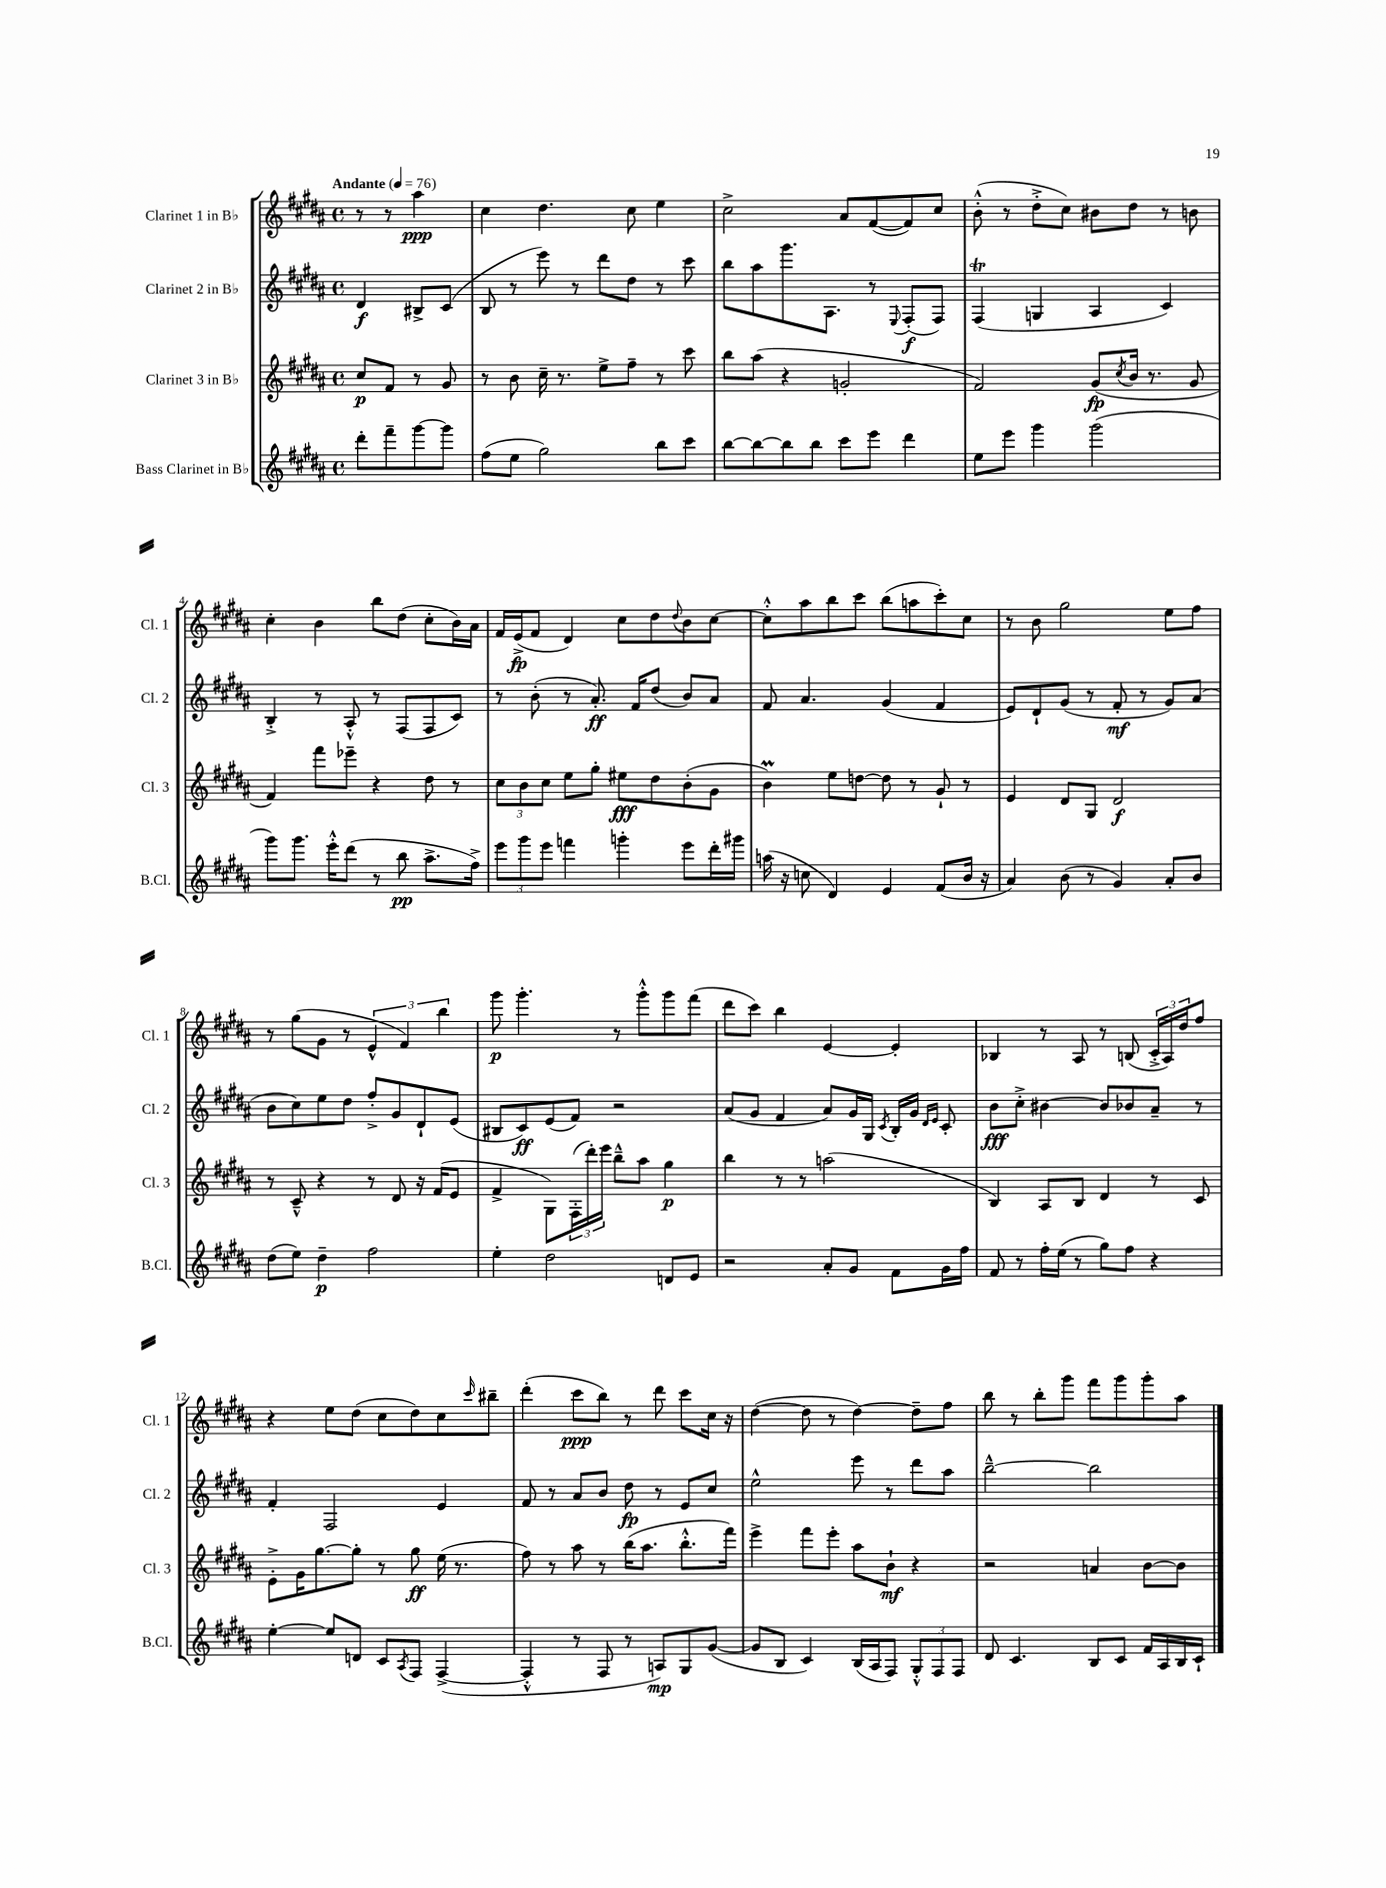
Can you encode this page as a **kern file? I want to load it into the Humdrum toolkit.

**kern	**dynam	**kern	**dynam	**kern	**dynam	**kern	**dynam
*part4	*part4	*part3	*part3	*part2	*part2	*part1	*part1
*staff4	*staff4	*staff3	*staff3	*staff2	*staff2	*staff1	*staff1
*I"Bass Clarinet in B♭	*	*I"Clarinet 3 in B♭	*	*I"Clarinet 2 in B♭	*	*I"Clarinet 1 in B♭	*
*I'B.Cl.	*	*I'Cl. 3	*	*I'Cl. 2	*	*I'Cl. 1	*
*clefG2	*	*clefG2	*	*clefG2	*	*clefG2	*
*k[f#c#g#d#a#]	*	*k[f#c#g#d#a#]	*	*k[f#c#g#d#a#]	*	*k[f#c#g#d#a#]	*
*M4/4	*	*M4/4	*	*M4/4	*	*M4/4	*
*met(c)	*	*met(c)	*	*met(c)	*	*met(c)	*
*MM76	*	*MM76	*	*MM76	*	*MM76	*
=	=	=	=	=	=	=	=
!	!	!	!	!	!	!LO:TX:a:B:t=Andante	!
8ddd#'\L	.	8cc#/L	p	4d#/	f	8r	.
8fff#~\	.	8f#/J	.	.	.	8r	.
[8ggg#\	.	8r	.	8B#X^/L	.	4aa#\	ppp
8ggg#\J]	.	8g#/	.	(8c#/J	.	.	.
=1	=1	=1	=1	=1	=1	=1	=1
(8ff#\L	.	8r	.	8B/	.	4cc#\	.
8ee\J	.	8b\	.	8r	.	.	.
2gg#\)	.	16cc#~\	.	8eee\)	.	4.dd#\	.
.	.	8.r	.	.	.	.	.
.	.	.	.	8r	.	.	.
.	.	8ee^\L	.	8ddd#\L	.	.	.
.	.	8ff#~\J	.	8dd#\J	.	8cc#\	.
8bb\L	.	8r	.	8r	.	4ee\	.
8ccc#\J	.	8ccc#\	.	8ccc#\	.	.	.
=2	=2	=2	=2	=2	=2	=2	=2
[8bb\L	.	8bb\L	.	8bb\L	.	2cc#^\	.
8bb\_	.	(8aa#\J	.	8aa#\	.	.	.
8bb\]	.	4r	.	8.ggg#\	.	.	.
8bb\J	.	.	.	.	.	.	.
.	.	.	.	8.A#\J	.	.	.
8ccc#\L	.	2gn'/	.	.	.	8a#/L	.
8eee\J	.	.	.	8r	.	([8f#/	.
.	.	.	.	8qqE/	.	.	.
4ddd#\	.	.	.	(8F#'/L	f	8f#/])	.
.	.	.	.	8F#/J)	.	8cc#/J	.
=3	=3	=3	=3	=3	=3	=3	=3
8ee\L	.	2f#/)	.	(4F#T/	.	(8b'^^\	.
8eee\J	.	.	.	.	.	8r	.
4ggg#\	.	.	.	4Gn/	.	8dd#'^\L	.
.	.	.	.	.	.	8cc#\J)	.
(2ggg#\	.	(8g#/L	fp	4A#/	.	8b#X\L	.
.	.	8qcc#/	.	.	.	.	.
.	.	16b/Jk	.	.	.	8dd#\J	.
.	.	8.r	.	.	.	.	.
.	.	.	.	4c#/)	.	8r	.
.	.	8g#/	.	.	.	8bn\	.
!!LO:LB:g=z
=4	=4	=4	=4	=4	=4	=4	=4
8ggg#\L)	.	4f#/)	.	4B'^/	.	4cc#'\	.
8.ggg#\J	.	.	.	.	.	.	.
.	.	8fff#\L	.	8r	.	4b\	.
16eee'^^\KL	.	.	.	.	.	.	.
(8ddd#\J	.	8eee-X~\J	.	8A#'^^/	.	.	.
8r	.	4r	.	8r	.	8bb\L	.
8bb\	pp	.	.	(8F#/L	.	(8dd#\J	.
8.aa#^\L	.	8dd#\	.	8F#/	.	8cc#'\L	.
.	.	8r	.	8c#/J)	.	16b\L)	.
16ff#^\Jk)	.	.	.	.	.	16a#\JJ	.
=5	=5	=5	=5	=5	=5	=5	=5
12eee\L	.	12cc#\L	.	8r	.	16f#/LL	.
.	.	.	.	.	.	(16e^/J	fp
12ggg#\	.	12b\	.	.	.	.	.
.	.	.	.	(8b'\	.	8f#/J	.
12eee\J	.	12cc#\J	.	.	.	.	.
4fffn\	.	8ee\L	.	8r	.	4d#/)	.
.	.	8gg#'\J	.	8.a#'/)	ff	.	.
4gggn'\	.	8ee#X\L	fff	.	.	8cc#\L	.
.	.	.	.	16f#/KL	.	.	.
.	.	8dd#\	.	(8dd#/J	.	8dd#\	.
.	.	.	.	.	.	8qqdd#/	.
8eee\L	.	(8b'\	.	8b/L)	.	8b\	.
16ddd#'\L	.	8g#\J	.	8a#/J	.	[8cc#\J	.
16ggg#X\JJ	.	.	.	.	.	.	.
=6	=6	=6	=6	=6	=6	=6	=6
(16aan\	.	4bM\)	.	8f#/	.	8cc#'^^\L]	.
16r	.	.	.	.	.	.	.
8ccn\	.	.	.	4.a#/	.	8aa#\	.
4d#/)	.	8ee\L	.	.	.	8bb\	.
.	.	[8ddn\J	.	.	.	8ccc#\J	.
4e/	.	8dd\]	.	(4g#/	.	(8bb\L	.
.	.	8r	.	.	.	8aan\	.
(8f#/L	.	8g#`/	.	4f#/	.	8ccc#'\)	.
16b/Jk	.	8r	.	.	.	8cc#\J	.
16r	.	.	.	.	.	.	.
=7	=7	=7	=7	=7	=7	=7	=7
4a#/)	.	4e/	.	8e/L)	.	8r	.
.	.	.	.	8d#`/	.	8b\	.
(8b\	.	8d#/L	.	(8g#/J	.	2gg#\	.
8r	.	8G#/J	.	8r	.	.	.
4g#/)	.	2d#/	f	8f#'/	mf	.	.
.	.	.	.	8r	.	.	.
8a#'/L	.	.	.	8g#/L)	.	8ee\L	.
8b/J	.	.	.	(8a#/J	.	8ff#\J	.
!!LO:LB:g=z
=8	=8	=8	=8	=8	=8	=8	=8
(8dd#\L	.	8r	.	8b\L	.	8r	.
8ee\J)	.	8c#~^^/	.	8cc#\)	.	(8gg#\L	.
4dd#~\	p	4r	.	8ee\	.	8g#\J	.
.	.	.	.	8dd#\J	.	8r	.
2ff#\	.	8r	.	8ff#'^/L	.	6e^^/	.
.	.	8d#/	.	8g#/	.	.	.
.	.	.	.	.	.	6f#/)	.
.	.	16r	.	8d#`/	.	.	.
.	.	(16f#/KL	.	.	.	.	.
.	.	.	.	.	.	6bb\	.
.	.	8e/J	.	(8e/J	.	.	.
=9	=9	=9	=9	=9	=9	=9	=9
4ee'\	.	4f#^/	.	8B#X/L	.	8ggg#\	p
.	.	.	.	8c#/)	ff	4.ggg#'\	.
2dd#\	.	8G#\L)	.	(8e/	.	.	.
.	.	(24F#'\L	.	8f#/J)	.	.	.
.	.	24ddd#'\)	.	.	.	.	.
.	.	24eee\JJ	.	.	.	.	.
.	.	8bb~^^\L	.	2r	.	8r	.
.	.	8aa#\J	.	.	.	8ggg#'^^\L	.
8dn/L	.	4gg#\	p	.	.	8ggg#\	.
8e/J	.	.	.	.	.	(8fff#\J	.
=10	=10	=10	=10	=10	=10	=10	=10
2r	.	4bb\	.	(8a#/L	.	8ddd#\L	.
.	.	.	.	8g#/J	.	8ccc#\J)	.
.	.	8r	.	4f#/	.	4bb\	.
.	.	8r	.	.	.	.	.
8a#'/L	.	(2aan\	.	8a#/L)	.	[4e/	.
8g#/J	.	.	.	16g#/L	.	.	.
.	.	.	.	16G#/JJ	.	.	.
.	.	.	.	8qc#/	.	.	.
8f#\L	.	.	.	16B'/LL	.	4e'/]	.
.	.	.	.	16g#/JJ	.	.	.
.	.	.	.	16qqd#/LL	.	.	.
.	.	.	.	16qqe/JJ	.	.	.
16g#\L	.	.	.	8c#'/	.	.	.
16ff#\JJ	.	.	.	.	.	.	.
=11	=11	=11	=11	=11	=11	=11	=11
8f#/	.	4B/)	.	8b\L	fff	4B-X/	.
8r	.	.	.	8cc#'^\J	.	.	.
16ff#'\LL	.	8A#/L	.	[4b#X\	.	8r	.
(16ee\JJ	.	.	.	.	.	.	.
8r	.	8B/J	.	.	.	8A#/	.
8gg#\L)	.	4d#/	.	8b#/L]	.	8r	.
8ff#\J	.	.	.	8b-X/	.	(8Bn/	.
4r	.	8r	.	8a#~/J	.	24c#'^/LL	.
.	.	.	.	.	.	24A#/)	.
.	.	.	.	.	.	24dd#/J	.
.	.	8c#/	.	8r	.	8ff#/J	.
!!LO:LB:g=z
=12	=12	=12	=12	=12	=12	=12	=12
[4ee'\	.	8e'^\L	.	4f#'/	.	4r	.
.	.	16g#\K	.	.	.	.	.
.	.	[8.gg#\	.	.	.	.	.
8ee/L]	.	.	.	2F#/	.	8ee\L	.
8dn/J	.	8gg#'\J]	.	.	.	(8dd#\J	.
8c#/L	.	8r	.	.	.	8cc#\L	.
8qA#/	.	.	.	.	.	.	.
8F#/J	.	8gg#\	ff	.	.	8dd#\)	.
([4F#^/	.	(16ee\	.	4e/	.	8cc#\	.
.	.	8.r	.	.	.	.	.
.	.	.	.	.	.	16qqccc#/	.
.	.	.	.	.	.	8bb#X~\J	.
=13	=13	=13	=13	=13	=13	=13	=13
4F#'^^/]	.	8ff#\)	.	8f#/	.	(4ddd#'\	.
.	.	8r	.	8r	.	.	.
8r	.	8aa#\	.	8a#/L	.	8ccc#\L	ppp
8F#/	.	8r	.	8b/J	.	8bb\J)	.
8r	.	(16bb\KL	.	8dd#\	fp	8r	.
.	.	8.aa#\J	.	.	.	.	.
8An/L)	mp	.	.	8r	.	8ddd#\	.
8G#/	.	8.bb'^^\L	.	8e/L	.	8ccc#\L	.
([8g#/J	.	.	.	8cc#/J	.	16cc#\Jk	.
.	.	16fff#\Jk)	.	.	.	16r	.
=14	=14	=14	=14	=14	=14	=14	=14
8g#/L]	.	4eee^\	.	2ee^^\	.	([4dd#\	.
8B/J	.	.	.	.	.	.	.
4c#/)	.	8fff#\L	.	.	.	8dd#\]	.
.	.	8eee'\J	.	.	.	8r	.
(16B/LL	.	8aa#\L	.	8eee\	.	[4dd#\)	.
16A#/J	.	.	.	.	.	.	.
8F#/J)	.	8b`\J	mf	8r	.	.	.
12G#'^^/L	.	4r	.	8ddd#\L	.	8dd#~\L]	.
12F#/	.	.	.	.	.	.	.
.	.	.	.	8aa#\J	.	8ff#\J	.
12F#/J	.	.	.	.	.	.	.
=15	=15	=15	=15	=15	=15	=15	=15
8d#/	.	2r	.	[2bb~^^\	.	8bb\	.
4.c#/	.	.	.	.	.	8r	.
.	.	.	.	.	.	8bb'\L	.
.	.	.	.	.	.	8ggg#\J	.
8B/L	.	4an/	.	2bb\]	.	8fff#\L	.
8c#/J	.	.	.	.	.	8ggg#\	.
16f#/LL	.	[8b\L	.	.	.	8ggg#'\	.
16A#/	.	.	.	.	.	.	.
16B/	.	8b\J]	.	.	.	8aa#\J	.
16c#`/JJ	.	.	.	.	.	.	.
==	==	==	==	==	==	==	==
*-	*-	*-	*-	*-	*-	*-	*-
